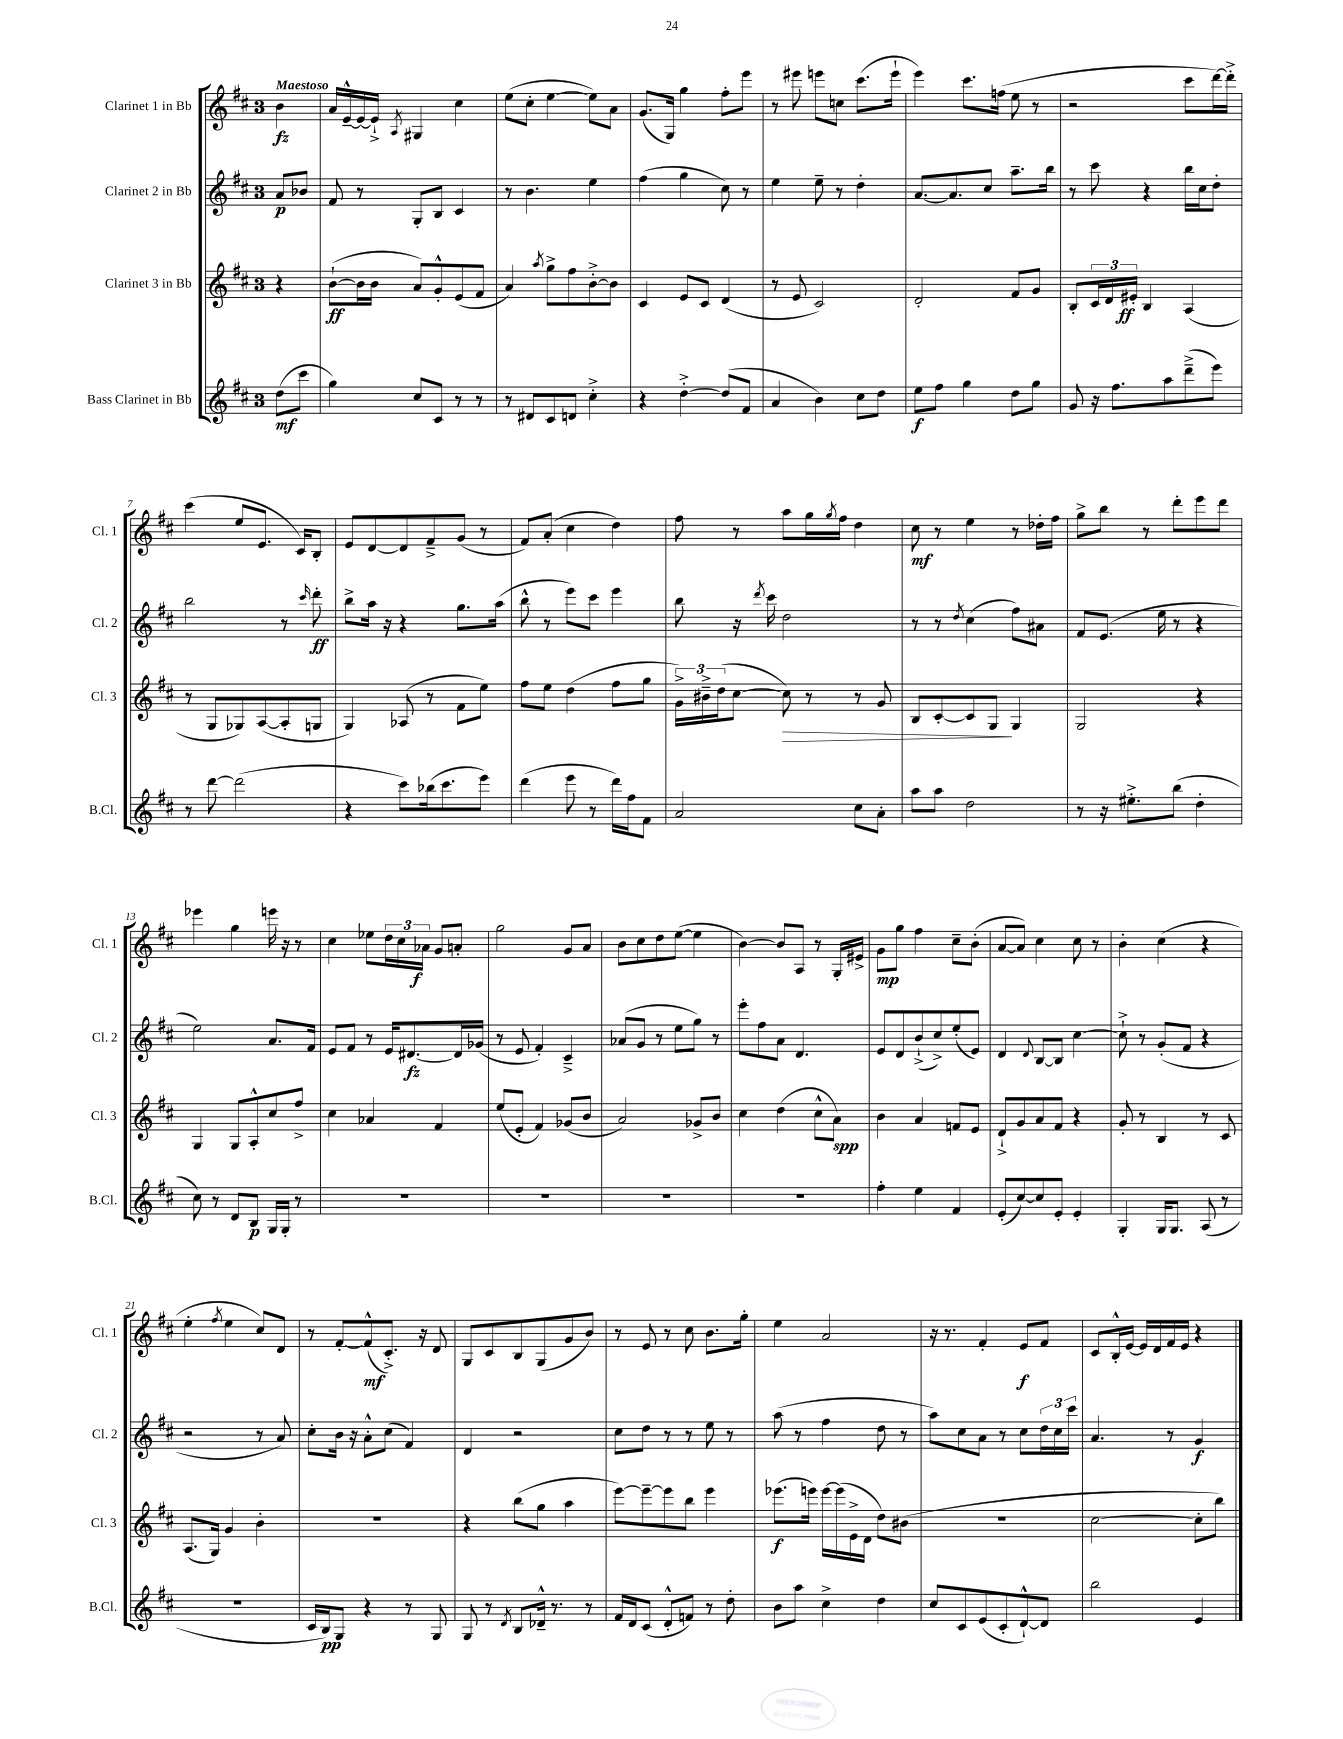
<<
\new StaffGroup <<
\new Staff = "s0" \with { instrumentName = "Clarinet 1 in Bb" shortInstrumentName = "Cl. 1" } {
    \clef treble \key d \major \once \override Staff.TimeSignature.style = #'single-digit \time 3/4 \partial 4 \tempo "Maestoso"
    b'4\fz |
    a'16 e'16~---^ e'16~ e'16-!-> \acciaccatura { a8 } gis4 cis''4 |
    e''8( cis''8-. e''4~ e''8) a'8 |
    g'8.( g16) g''4 fis''8-. e'''8 |
    r8 eis'''8 e'''8 c''8 cis'''8.( e'''16-! |
    e'''4) cis'''8. f''16( e''8 r8 |
    r2 cis'''8 d'''16~) d'''16-.-> |
    cis'''4( e''8 e'8. cis'16) b8-. |
    e'8 d'8~ d'8 fis'8---> g'8( r8 |
    fis'8) a'8-.( cis''4 d''4) |
    fis''8 r8 a''8 g''16 \acciaccatura { g''8 } fis''16 d''4 |
    cis''8\mf r8 e''4 r8 des''16-. fis''16 |
    g''8-> b''8 r8 d'''8-. e'''8 d'''8 |
    ees'''4 g''4 e'''16 r16 r8 |
    cis''4 ees''8 \tuplet 3/2 { d''16 cis''16 aes'16\f } g'8 a'8-. |
    g''2 g'8 a'8 |
    b'8 cis''8 d''8 e''8~( e''4 |
    b'4~) b'8 a8 r8 g16-. eis'16-> |
    g'8\mp g''8 fis''4 cis''8-- b'8-.( |
    a'8~ a'8) cis''4 cis''8 r8 |
    b'4-. cis''4( r4 |
    e''4-. \acciaccatura { fis''8 } e''4 cis''8) d'8 |
    r8 fis'8~-. fis'8-^\mf( cis'8.-.->) r16 d'8 |
    g8 cis'8 b8 g8( g'8 b'8) |
    r8 e'8 r8 cis''8 b'8. g''16-. |
    e''4 a'2 |
    r16 r8. fis'4-. e'8\f fis'8 |
    cis'8 b16-.-^ e'16~ e'16 d'16 fis'16 e'16 r4 \bar "|." |
}
\new Staff = "s1" \with { instrumentName = "Clarinet 2 in Bb" shortInstrumentName = "Cl. 2" } {
    \clef treble \key d \major \once \override Staff.TimeSignature.style = #'single-digit \time 3/4 \partial 4
    a'8\p bes'8 |
    fis'8 r8 g8-. b8 cis'4 |
    r8 b'4. e''4 |
    fis''4( g''4 cis''8) r8 |
    e''4 e''8-- r8 d''4-. |
    a'8.~ a'8. cis''8 a''8.-- b''16 |
    r8 cis'''8 r4 b''16 cis''16 d''8-. |
    b''2 r8 \grace { cis'''16 } d'''8-.\ff |
    b''8-> a''16 r16 r4 g''8. a''16( |
    b''8-^ r8 e'''8) cis'''8 e'''4 |
    b''8 r16 \acciaccatura { d'''8 } cis'''16 d''2 |
    r8 r8 \acciaccatura { d''8 } cis''4( fis''8) ais'8 |
    fis'8 e'8.( e''16 r8 r4 |
    e''2) a'8. fis'16 |
    e'8 fis'8 r8 e'16 dis'8.~\fz dis'16 ges'16( |
    r8 e'8 fis'4-.) cis'4---> |
    aes'8( g'8 r8 e''8 g''8) r8 |
    e'''8-. fis''8 a'8 d'4. |
    e'8 d'8 b'8-!->( cis''8->) e''8-.( e'8) |
    d'4 \appoggiatura { d'8 } b8~ b8 cis''4~ |
    cis''8-!-> r8 g'8-.( fis'8 r4 |
    r2 r8 a'8) |
    cis''8-. b'16 r16 a'8-.-^ cis''8( fis'4) |
    d'4 r2 |
    cis''8 d''8 r8 r8 e''8 r8 |
    a''8( r8 fis''4 d''8 r8 |
    a''8) cis''8 a'8 r8 cis''8 \tuplet 3/2 { d''16 cis''16 cis'''16 } |
    a'4. r8 g'4\f \bar "|." |
}
\new Staff = "s2" \with { instrumentName = "Clarinet 3 in Bb" shortInstrumentName = "Cl. 3" } {
    \clef treble \key d \major \once \override Staff.TimeSignature.style = #'single-digit \time 3/4 \partial 4
    r4 |
    b'8~-!\ff( b'16 b'16 a'8) g'8-.-^ e'8( fis'8 |
    a'4) \acciaccatura { a''8 } g''8-> fis''8 b'8~-.-> b'8 |
    cis'4 e'8 cis'8 d'4( |
    r8 e'8 cis'2) |
    d'2-. fis'8 g'8 |
    b8-. \tuplet 3/2 { cis'16 d'16 eis'16-.\ff } b4 a4( |
    r8 g8 ges8) a8~( a8-. g8 |
    g4) aes8( r8 fis'8 e''8) |
    fis''8 e''8 d''4( fis''8 g''8 |
    \tuplet 3/2 { g'16->) bis'16---> d''16( } cis''8~ cis''8\>) r8 r8 g'8 |
    b8 cis'8~-. cis'8 g8\! g4 |
    g2 r4 |
    g4 g8 a8-.-^ cis''8 fis''8-> |
    cis''4 aes'4 fis'4 |
    e''8( e'8-. fis'4) ges'8( b'8 |
    a'2) ges'8-> b'8 |
    cis''4 d''4( cis''8-^ a'8\spp) |
    b'4 a'4 f'8 e'8 |
    d'8-!-> g'8 a'8 fis'8 r4 |
    g'8-. r8 b4 r8 cis'8 |
    a8.( g16) g'4 b'4-. |
    R2. |
    r4 b''8( g''8 a''4 |
    e'''8~) e'''8~-- e'''8 b''8 e'''4 |
    ees'''8.\f( e'''16) e'''16~ e'''16( e'16-> d'16 d''8) bis'8( |
    R2. |
    cis''2~ cis''8-. b''8) \bar "|." |
}
\new Staff = "s3" \with { instrumentName = "Bass Clarinet in Bb" shortInstrumentName = "B.Cl." } {
    \clef treble \key d \major \once \override Staff.TimeSignature.style = #'single-digit \time 3/4 \partial 4
    d''8\mf( cis'''8 |
    g''4) cis''8 cis'8 r8 r8 |
    r8 dis'8 cis'8 d'8 cis''4-.-> |
    r4 d''4~-.-> d''8( fis'8 |
    a'4 b'4) cis''8 d''8 |
    e''8\f fis''8 g''4 d''8 g''8 |
    g'8 r16 fis''8. a''8 d'''8--->( e'''8) |
    r8 d'''8~ d'''2( |
    r4 cis'''8) bes''16( cis'''8. e'''8) |
    d'''4( e'''8 r8 d'''16) fis''16 fis'8 |
    a'2 cis''8 a'8-. |
    a''8 a''8 d''2 |
    r8 r16 eis''8.-.-> b''8( d''4-. |
    cis''8) r8 d'8 b8\p g16 g16-. r8 |
    R2. |
    R2. |
    R2. |
    R2. |
    fis''4-. e''4 fis'4 |
    e'8-.( cis''8~) cis''8 e'8-. e'4-. |
    g4-. g16 g8. a8( r8 |
    R2. |
    cis'16 b16\pp) g8 r4 r8 g8 |
    g8 r8 \acciaccatura { d'8 } b8 des'16---^ r8. r8 |
    fis'16 d'16 cis'8( d'8-.-^ f'8) r8 d''8-. |
    b'8 a''8 cis''4-> d''4 |
    cis''8 cis'8 e'8( cis'8-. d'8~-!-^) d'8 |
    b''2 e'4 \bar "|." |
}
>>
>>
